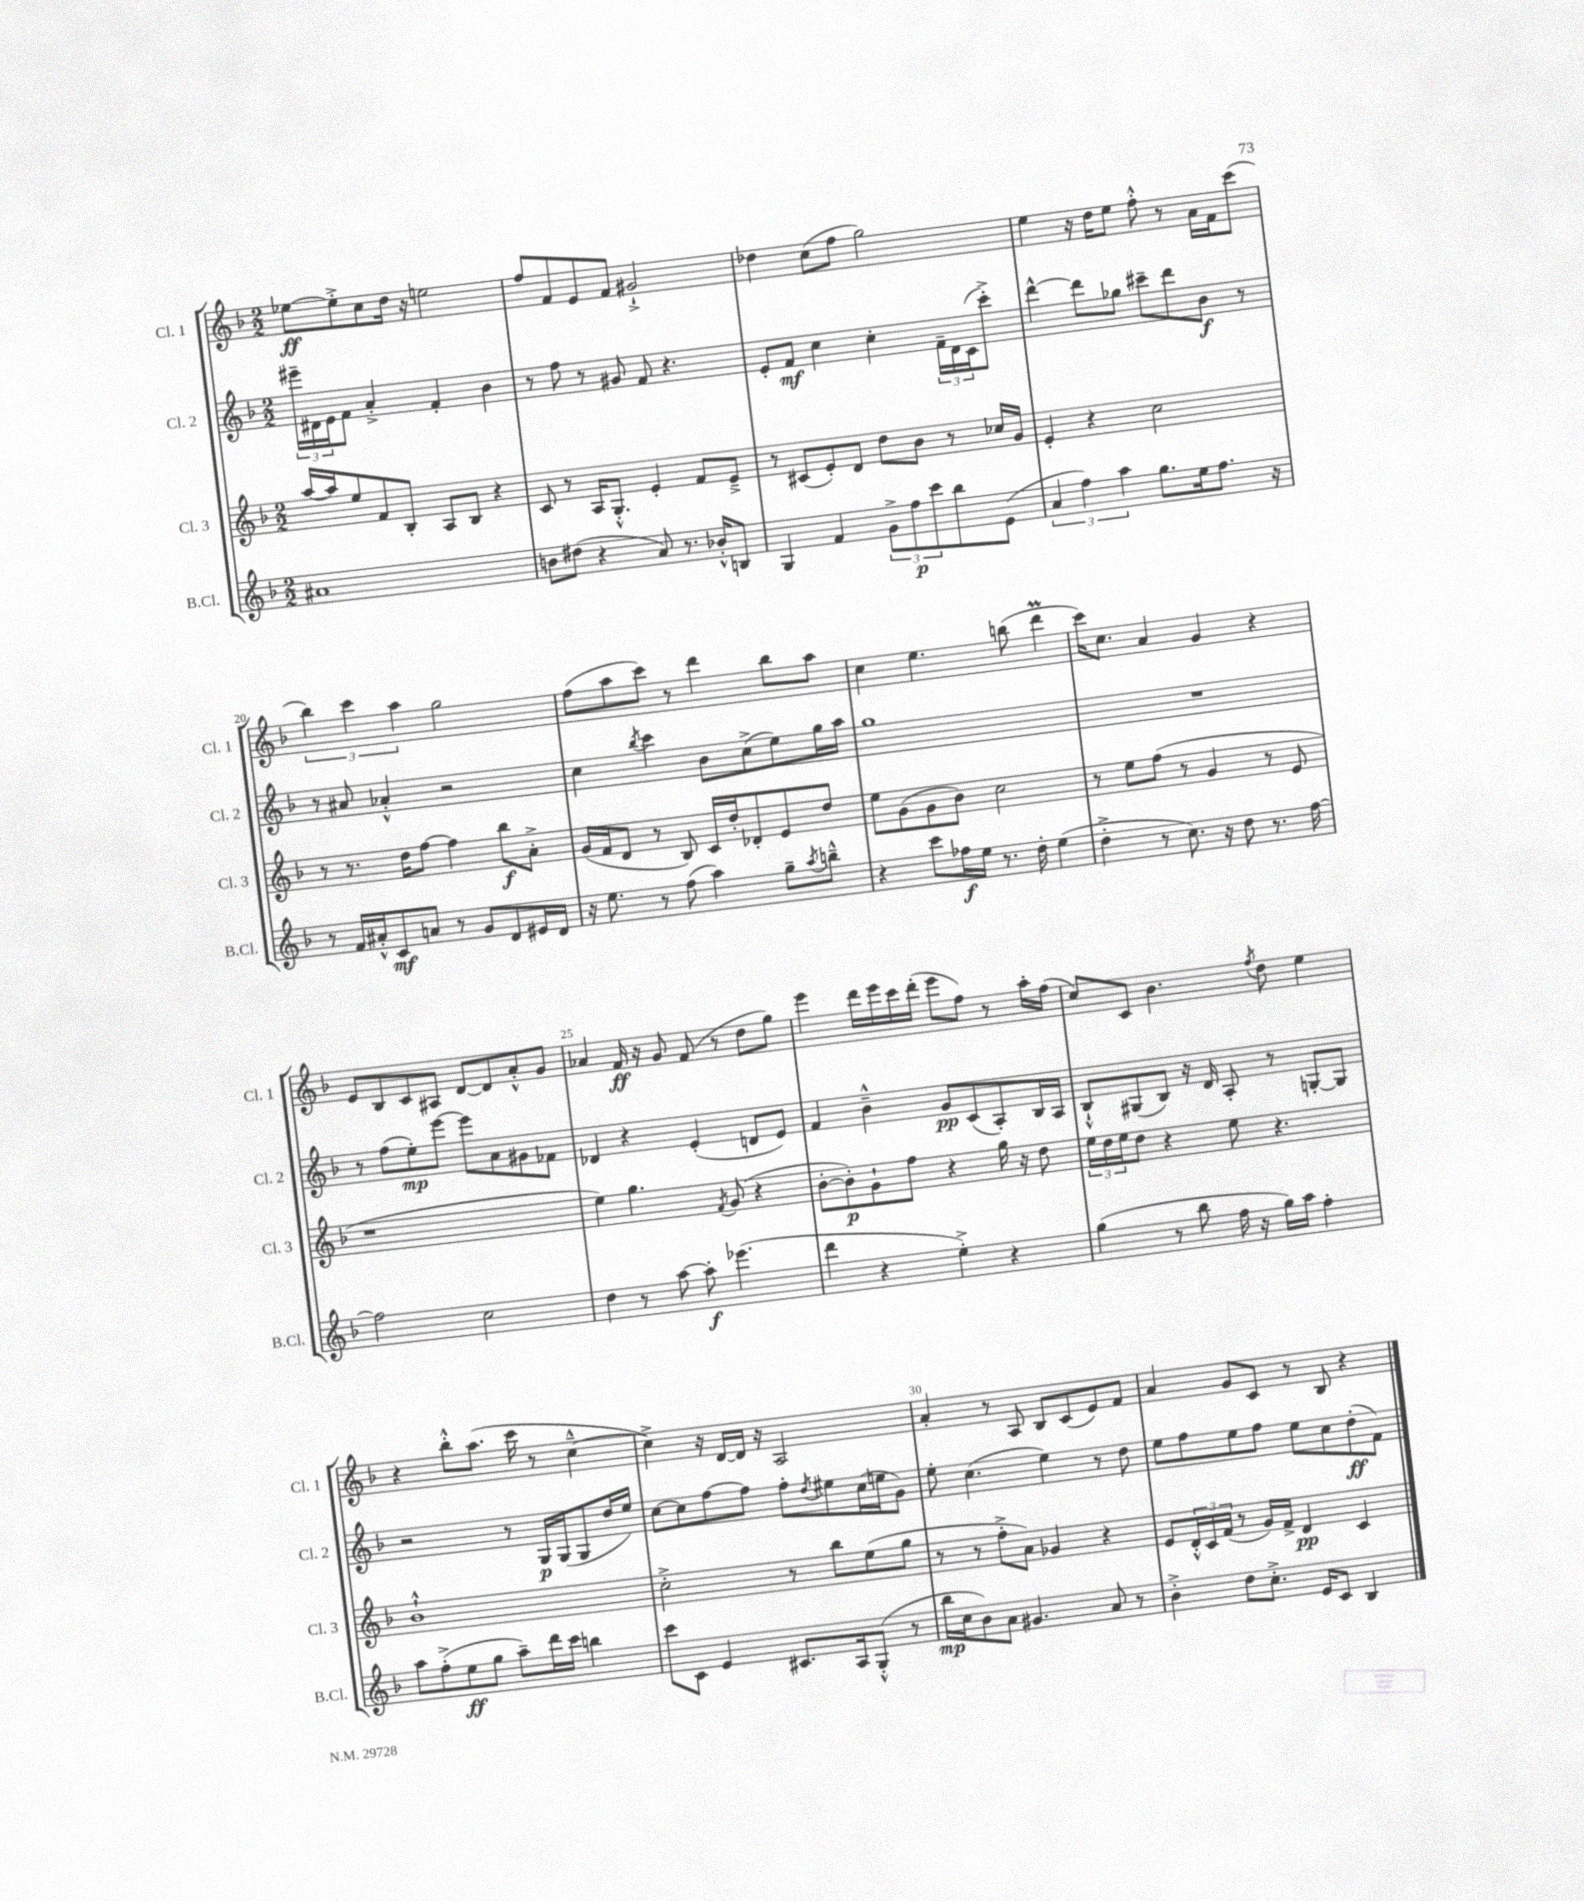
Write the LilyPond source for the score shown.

<<
\new StaffGroup <<
\new Staff = "s0" \with { instrumentName = "Cl. 1" shortInstrumentName = "Cl. 1" } {
    \clef treble \key f \major \numericTimeSignature \time 2/2
    ees''8~\ff ees''8-.-> c''8 d''16 r16 e''2 |
    f''8 f'8 e'8 f'8 gis'2-!-> |
    des''4 c''8( f''8 g''2) |
    e''4 r16 d''16 e''8 f''8-.-^ r8 a'16 f'16 c'''8( |
    \tuplet 3/2 { bes''4) c'''4 a''4 } g''2 |
    f''8( a''8 c'''8) r8 d'''4 bes''8 a''8 |
    c''4 e''4. b''8( d'''4\prall |
    c'''16) c''8. a'4 g'4 r4 |
    e'8 bes8 c'8 ais8 d'8~ d'8 a'8-.-^ g'8 |
    aes'4 f'16\ff r16 g'8 f'8( r8 d''8 g''8) |
    e'''4 d'''16 e'''16 c'''16 d'''16-.( e'''8 f''8) r8 a''16-. f''16( |
    c''8) c'8 bes'4. \acciaccatura { f''8 } d''8 e''4 |
    r4 bes''8-.-^ a''8.( c'''16 r8 c''4~---^ |
    c''4->) r16 d'16~ d'16 r16 a2 |
    a'4-. r8 a8 bes8 c'8( e'8) f'8 |
    a'4 g'8 c'8 r8 bes8 r4 \bar "|." |
}
\new Staff = "s1" \with { instrumentName = "Cl. 2" shortInstrumentName = "Cl. 2" } {
    \clef treble \key f \major \numericTimeSignature \time 2/2
    \tuplet 3/2 { eis'''16-- dis'16 e'16 } f'8 a'4-.-> f'4-. bes'4 |
    r8 f''8 r8 gis'8 f'8 r4. |
    e'8-. f'8\mf c''4 c''4-. \tuplet 3/2 { f'16-- d'16 c'16( } c'''8-.->) |
    d'''4~-^ d'''8 ges''8 cis'''8-- d'''8 bes'8\f r8 |
    r8 ais'8 aes'4-.-^ r2 |
    c''4 \acciaccatura { bes''8 } c'''4 bes'8 c''8->( e''8) g''16 a''16 |
    g''1 |
    R1 |
    r8 f''8( e''8-.\mp) e'''8~ e'''8 a'8 gis'8 fes'8 |
    des'4 r4 e'4-.( d'8 e'8) |
    f'4 bes'4---^ g'8\pp c'8( a8-.) bes16 a16 |
    bes8-!-^ gis8( bes8) r16 d'16 a8-. r8 g8~-. g8 |
    r2 r8 g16\p g16( g8 d''16 e''16) |
    c''8~ c''8 f''8~ f''8 f''8-. \acciaccatura { d''8 } eis''8 c''16( e''16 g'8) |
    e''8-. c''4.( e''4) r8 d''8 |
    e''8 f''8 e''8 f''8 e''8 c''8 d''8-.\ff( f'8) \bar "|." |
}
\new Staff = "s2" \with { instrumentName = "Cl. 3" shortInstrumentName = "Cl. 3" } {
    \clef treble \key f \major \numericTimeSignature \time 2/2
    a''16~ a''16 e''8 f'8 bes8-. a8 bes8 r4 |
    c'8 r8 a16 g8.-.-^ e'4-. f'8 e'8---> |
    r8 cis'8( e'8-.) d'8 d''8 bes'8 r8 ces''16 g'16 |
    e'4-. r4 c''2 |
    r8 r8. d''16 f''8~ f''4 bes''8\f a'8-.-> |
    g'16( f'16 d'8 r8 bes8) c'16 d''16-. des'8-. e'8 d''8 |
    e''8 g'8( g'8 bes'8) c''2 |
    r8 e''8 f''8( r8 g'4 r8 e'8 |
    r1 |
    e''4) g''4. \acciaccatura { f'8 } g'8( r4 |
    bes'8~-. bes'8-.\p) g'8-! f''8 r4 g''16 r16 d''8 |
    \tuplet 3/2 { e''16 d''16 e''16 } d''8 r4 e''8 r4. |
    bes'1-!-^ |
    c''2-.-> r8 bes''8 e''8( g''8 |
    r8 r8 f''8-.-> a'8) ges'4 r4 |
    e'8 \tuplet 3/2 { d'16-.-^ c'16 f'16( } r8 g'16) f'16-> d'4\pp c'4 \bar "|." |
}
\new Staff = "s3" \with { instrumentName = "B.Cl." shortInstrumentName = "B.Cl." } {
    \clef treble \key f \major \numericTimeSignature \time 2/2
    ais'1 |
    b'8 dis''8( r4 a'8) r8. bes'16-.-^ b8 |
    g4 f'4 \tuplet 3/2 { g'8-> f''8\p c'''8 } bes''8 e'8( |
    \tuplet 3/2 { a'4 f''4) a''4 } g''8. e''16 f''8. r16 |
    r8 f'16 ais'16-.-^ c'8\mf a'8 r8 g'8 d'8 eis'16 d'16 |
    r16 e''8. r8 f''8( a''4) g''8-- \acciaccatura { a''8 } b''8---^ |
    r4 c'''8 fes''16\f e''16 r8. d''16-. e''4( |
    d''4-.-> r8 c''8.) r16 d''8 r8. f''16~ |
    f''2 c''2 |
    d''4 r8 a''8~ a''8-.\f ees'''4.( |
    d'''4 r4 e''4-.->) r4 |
    g''4( r8 bes''8 f''16 r16 g''16) a''16 f''4-. |
    a''8 f''8-.->( e''8\ff g''8 a''8--) d'''16 c'''16 b''4 |
    c'''8 c'8 e'4 cis'8. a16 g8-.-^( r8 |
    bes''16\mp c''16 bes'8) a'8 gis'4. a'8 r8 |
    bes'4-.-> d''8 c''8.-.-> e'16 c'8 bes4 \bar "|." |
}
>>
>>
\layout { \context { \Score currentBarNumber = #16 \override BarNumber.break-visibility = ##(#f #t #t) barNumberVisibility = #(every-nth-bar-number-visible 5) } }
